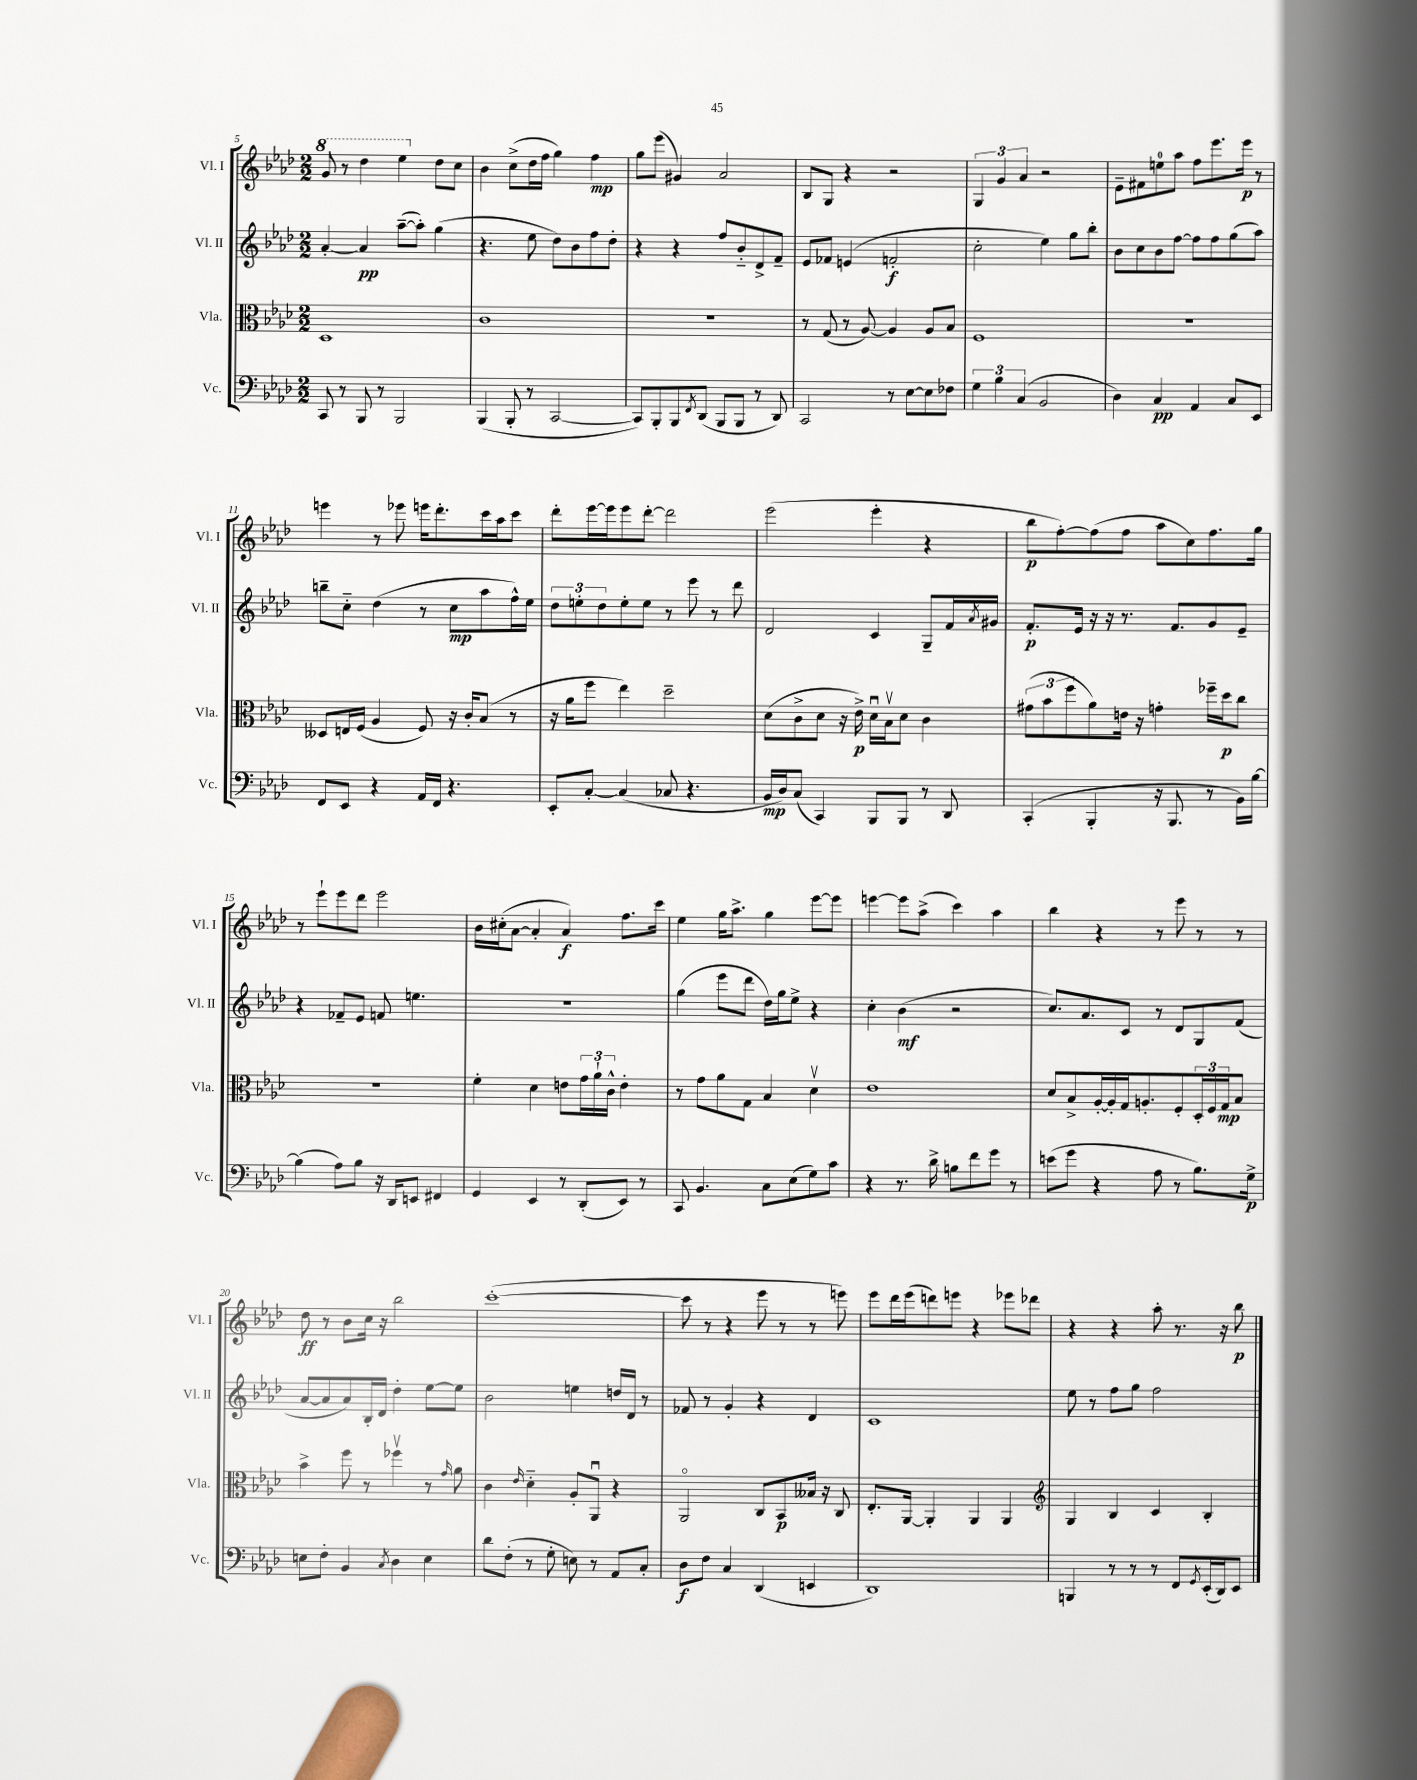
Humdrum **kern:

**kern	**dynam	**kern	**dynam	**kern	**dynam	**kern	**dynam
*part4	*part4	*part3	*part3	*part2	*part2	*part1	*part1
*staff4	*staff4	*staff3	*staff3	*staff2	*staff2	*staff1	*staff1
*I"Vc.	*	*I"Vla.	*	*I"Vl. II	*	*I"Vl. I	*
*I'Vc.	*	*I'Vla.	*	*I'Vl. II	*	*I'Vl. I	*
*clefF4	*	*clefC3	*	*clefG2	*	*clefG2	*
*k[b-e-a-d-]	*	*k[b-e-a-d-]	*	*k[b-e-a-d-]	*	*k[b-e-a-d-]	*
*M2/2	*	*M2/2	*	*M2/2	*	*M2/2	*
*	*	*	*	*	*	*8va	*
=5	=5	=5	=5	=5	=5	=5	=5
8CC/	.	1D-	.	[4a-'/	.	8gg/	.
8r	.	.	.	.	.	8r	.
8BBB-/	.	.	.	4a-/]	pp	4ddd-\	.
8r	.	.	.	.	.	.	.
2BBB-/	.	.	.	([8aa-~\L	.	4eee-\	.
.	.	.	.	8aa-'\J])	.	.	.
*	*	*	*	*	*	*X8va	*
.	.	.	.	(4gg\	.	8dd-\L	.
.	.	.	.	.	.	8cc\J	.
=6	=6	=6	=6	=6	=6	=6	=6
(4BBB-/	.	1c	.	4.r	.	4b-\	.
8BBB-'/	.	.	.	.	.	(8cc^\L	.
8r	.	.	.	8ee-\	.	16dd-\L	.
.	.	.	.	.	.	16ff\JJ	.
[2CC/	.	.	.	8dd-\L)	.	4gg\)	.
.	.	.	.	8b-\	.	.	.
.	.	.	.	8ff\	.	4ff\	mp
.	.	.	.	8dd-'\J	.	.	.
=7	=7	=7	=7	=7	=7	=7	=7
8CC/L])	.	1r	.	4r	.	8gg\L	.
8BBB-'/	.	.	.	.	.	(8eee-\J	.
8BBB-/	.	.	.	4r	.	4g#X/)	.
8qFF/	.	.	.	.	.	.	.
(8DD-/J	.	.	.	.	.	.	.
8BBB-/L	.	.	.	8ff/L	.	2a-/	.
8BBB-/J	.	.	.	8b-/	.	.	.
8r	.	.	.	8d-^/	.	.	.
8DD-/)	.	.	.	8f~/J	.	.	.
=8	=8	=8	=8	=8	=8	=8	=8
2CC/	.	8r	.	8e-/L	.	8B-/L	.
.	.	(8G/	.	8f-X/J	.	8G/J	.
.	.	8r	.	(4en/	.	4r	.
.	.	[8A-/)	.	.	.	.	.
8r	.	4A-/]	.	2fn'/	f	2r	.
[8E-\L	.	.	.	.	.	.	.
8E-\]	.	8A-/L	.	.	.	.	.
8F-X\J	.	8B-/J	.	.	.	.	.
=9	=9	=9	=9	=9	=9	=9	=9
6G\	.	1F	.	2cc'\	.	6G/	.
6B-\	.	.	.	.	.	6g/	.
(6C/	.	.	.	.	.	6a-/	.
2BB-/	.	.	.	4ee-\)	.	2r	.
.	.	.	.	8gg\L	.	.	.
.	.	.	.	8bb-'\J	.	.	.
=10	=10	=10	=10	=10	=10	=10	=10
4D-\)	.	1r	.	8b-\L	.	8e-~\L	.
.	.	.	.	8cc\	.	8f#X\	.
4C/	pp	.	.	8b-\	.	8een\	.
.	.	.	.	[8ff\J	.	8aa-\J	.
4AA-/	.	.	.	8ff\L]	.	8ff\L	.
.	.	.	.	8ff\	.	8.eee-\	.
8C/L	.	.	.	(8gg\	.	.	.
.	.	.	.	.	.	16eee-\Jk	p
8EE-/J	.	.	.	8aa-\J)	.	8r	.
!!LO:LB:g=z
=11	=11	=11	=11	=11	=11	=11	=11
8FF/L	.	8D--X/L	.	8bbn~\L	.	4eeen\	.
8EE-/J	.	16En/L	.	8cc\J	.	.	.
.	.	(16F/JJ	.	.	.	.	.
4r	.	4A-/	.	(4dd-\	.	8r	.
.	.	.	.	.	.	8eee-X\	.
16AA-/LL	.	8F/)	.	8r	.	16eeen\KL	.
16FF/JJ	.	.	.	.	.	8.ddd-'\	.
4.r	.	16r	.	8cc\L	mp	.	.
.	.	16c'/KL	.	.	.	.	.
.	.	(8B-/J	.	8aa-\	.	16ccc\L	.
.	.	.	.	.	.	16aa-\J	.
.	.	8r	.	16ff^^\L)	.	8ccc\J	.
.	.	.	.	16ee-\JJ	.	.	.
=12	=12	=12	=12	=12	=12	=12	=12
8EE-'/L	.	16r	.	12dd-\L	.	8ddd-'\L	.
.	.	16a-\KL	.	.	.	.	.
.	.	.	.	12een'\	.	.	.
[8C'/J	.	8ff\J	.	.	.	[16eee-\L	.
.	.	.	.	12dd-\	.	.	.
.	.	.	.	.	.	16eee-\J]	.
(4C/]	.	4ee-\)	.	8ee'\	.	8eee-\	.
.	.	.	.	8ee\J	.	[8ddd-'\J	.
8C-X/	.	2dd-~\	.	8r	.	2ddd-\]	.
4.r	.	.	.	8eee-\	.	.	.
.	.	.	.	8r	.	.	.
.	.	.	.	8ddd-\	.	.	.
=13	=13	=13	=13	=13	=13	=13	=13
16BB-/LL	mp	(8d-\L	.	2d-/	.	(2eee-\	.
16D-/J)	.	.	.	.	.	.	.
(8C/J	.	8c^\	.	.	.	.	.
4CC/)	.	8d-\J	.	.	.	.	.
.	.	16r	.	.	.	.	.
.	.	16e-^\)	p	.	.	.	.
8BBB-/L	.	16d-u\LL	.	4c/	.	4eee-'\	.
.	.	16B-v\J	.	.	.	.	.
8BBB-/J	.	8d-\J	.	.	.	.	.
8r	.	4c\	.	8G~/L	.	4r	.
8DD-/	.	.	.	16f/L	.	.	.
.	.	.	.	8qa-/	.	.	.
.	.	.	.	16g#X/JJ	.	.	.
=14	=14	=14	=14	=14	=14	=14	=14
(4CC'/	.	(12g#X\L	.	8.f'/L	p	8bb-\L	p
.	.	12b-\	.	.	.	.	.
.	.	.	.	.	.	[8ff'\)	.
.	.	12ff\	.	.	.	.	.
.	.	.	.	16e-/Jk	.	.	.
4BBB-'/	.	8a-\)	.	16r	.	(8ff\]	.
.	.	.	.	16r	.	.	.
.	.	16en\Jk	.	8.r	.	8ff\J	.
.	.	16r	.	.	.	.	.
16r	.	4gn'\	.	.	.	8aa-\L	.
8.BBB-/	.	.	.	8.f/L	.	.	.
.	.	.	.	.	.	8cc\)	.
8r	.	16ff-X~\LL	.	8g/	.	8.ff\	.
.	.	16dd-\J	p	.	.	.	.
16BB-\LL)	.	8cc\J	.	8e-~/J	.	.	.
[16B-\JJ	.	.	.	.	.	16gg\Jk	.
!!LO:LB:g=z
=15	=15	=15	=15	=15	=15	=15	=15
(4B-\]	.	1r	.	4r	.	8r	.
.	.	.	.	.	.	8eee-`\L	.
8A-\L)	.	.	.	8f-X~/L	.	8eee-\	.
8B-\J	.	.	.	8e-/J	.	8ddd-\J	.
16r	.	.	.	8fn/	.	2eee-\	.
16DD-/KL	.	.	.	.	.	.	.
8EEn/J	.	.	.	4.een\	.	.	.
4FF#X/	.	.	.	.	.	.	.
=16	=16	=16	=16	=16	=16	=16	=16
4GG/	.	4f'\	.	1r	.	16b-\LL	.
.	.	.	.	.	.	(16cc#X'\J	.
.	.	.	.	.	.	[8a-\J	.
4EE-/	.	4d-\	.	.	.	4a-'/]	.
8r	.	8en\L	.	.	.	4a-/)	f
(8DD-'/L	.	24g\L	.	.	.	.	.
.	.	24a-`\	.	.	.	.	.
.	.	24c^^\JJ	.	.	.	.	.
8EE-/J)	.	4e'\	.	.	.	8.ff\L	.
8r	.	.	.	.	.	.	.
.	.	.	.	.	.	16ccc\Jk	.
=17	=17	=17	=17	=17	=17	=17	=17
8CC/	.	8r	.	(4gg\	.	4ee-\	.
4.BB-/	.	8g\L	.	.	.	.	.
.	.	8a-\	.	8eee-\L	.	16gg\KL	.
.	.	.	.	.	.	8.aa-^\J	.
.	.	8G\J	.	8ddd-\J	.	.	.
8C\L	.	4B-/	.	16dd-\LL)	.	4gg\	.
.	.	.	.	16gg\J	.	.	.
(8E-\	.	.	.	8ee-^\J	.	.	.
8G\)	.	4d-v\	.	4r	.	[8eee-\L	.
8c\J	.	.	.	.	.	8eee-\J]	.
=18	=18	=18	=18	=18	=18	=18	=18
4r	.	1e-	.	4cc'\	.	[4eeen\	.
8.r	.	.	.	(4b-\	mf	8eee\L]	.
.	.	.	.	.	.	(8aa-^\J	.
16d-^\	.	.	.	.	.	.	.
8Bn\L	.	.	.	2r	.	4ccc\)	.
8f\	.	.	.	.	.	.	.
8g\J	.	.	.	.	.	4aa-\	.
8r	.	.	.	.	.	.	.
=19	=19	=19	=19	=19	=19	=19	=19
(8en\L	.	8d-/L	.	8.cc/L)	.	4bb-\	.
8g\J	.	8B-^/	.	.	.	.	.
.	.	.	.	8.a-/	.	.	.
4r	.	[16A-'/L	.	.	.	4r	.
.	.	16A-'/]	.	.	.	.	.
.	.	16G/J	.	8c/J	.	.	.
.	.	8.An'/	.	.	.	.	.
8A-\	.	.	.	8r	.	8r	.
8r	.	8F'/	.	8d-/L	.	8eee-\	.
8.B-\L)	.	24D-'/L	.	8G/	.	8r	.
.	.	24F/	.	.	.	.	.
.	.	24G/J	mp	.	.	.	.
.	.	8B-/J	.	(8f/J	.	8r	.
16G^\Jk	p	.	.	.	.	.	.
!!LO:LB:g=z
=20	=20	=20	=20	=20	=20	=20	=20
8En\L	.	4b-^\	.	[8a-/L	.	8dd-\	ff
8F'\J	.	.	.	8a-/]	.	8r	.
4BB-/	.	8ff\	.	8a-/)	.	8b-\L	.
.	.	8r	.	16B-'/L	.	16cc\Jk	.
.	.	.	.	16d-/JJ	.	16r	.
8qC/	.	.	.	.	.	.	.
4D-\	.	4ff-Xv\	.	4dd-'\	.	2bb-\	.
4E\	.	8r	.	[8ee-\L	.	.	.
.	.	16qqg/	.	.	.	.	.
.	.	8a-\	.	8ee-\J]	.	.	.
=21	=21	=21	=21	=21	=21	=21	=21
8d-\L	.	4c\	.	2b-\	.	([1ccc'	.
(8F'\J	.	.	.	.	.	.	.
.	.	16qqe-/	.	.	.	.	.
8r	.	4d-\	.	.	.	.	.
8G'\	.	.	.	.	.	.	.
8En\)	.	8A-'/L	.	4een\	.	.	.
8r	.	8AA-u/J	.	.	.	.	.
8AA-/L	.	4r	.	16ddn/LL	.	.	.
.	.	.	.	16d-/JJ	.	.	.
8C'/J	.	.	.	8r	.	.	.
=22	=22	=22	=22	=22	=22	=22	=22
8D-\L	f	2AA-/	.	8f-X/	.	8ccc\]	.
8F\J	.	.	.	8r	.	8r	.
4C/	.	.	.	4g'/	.	4r	.
(4DD-/	.	8C/L	.	4r	.	8eee-\	.
.	.	8BB-/	p	.	.	8r	.
4EEn/	.	16B--X/Jk	.	4d-/	.	8r	.
.	.	16r	.	.	.	.	.
.	.	8C/	.	.	.	8eeen\)	.
=23	=23	=23	=23	=23	=23	=23	=23
1DD-)	.	8.E-'/L	.	1c	.	8eee-\L	.
.	.	.	.	.	.	16ddd-\L	.
.	.	[16AA-/Jk	.	.	.	(16eee-\J	.
.	.	4AA-'/]	.	.	.	8dddn\)	.
.	.	.	.	.	.	8eeen\J	.
.	.	4AA-/	.	.	.	4r	.
.	.	4AA-/	.	.	.	8eee-X\L	.
.	.	.	.	.	.	8ddd-X\J	.
=24	=24	=24	=24	=24	=24	=24	=24
*	*	*clefG2	*	*	*	*	*
4BBBn/	.	4G/	.	8ee-\	.	4r	.
.	.	.	.	8r	.	.	.
8r	.	4B-/	.	8ff\L	.	4r	.
8r	.	.	.	8gg\J	.	.	.
8r	.	4c/	.	2ff\	.	8aa-'\	.
8FF/L	.	.	.	.	.	8.r	.
8qGG/	.	.	.	.	.	.	.
(16EE-'/L	.	4B-'/	.	.	.	.	.
16DD-/J)	.	.	.	.	.	16r	.
8EE-/J	.	.	.	.	.	8bb-\	p
==	==	==	==	==	==	==	==
*-	*-	*-	*-	*-	*-	*-	*-
